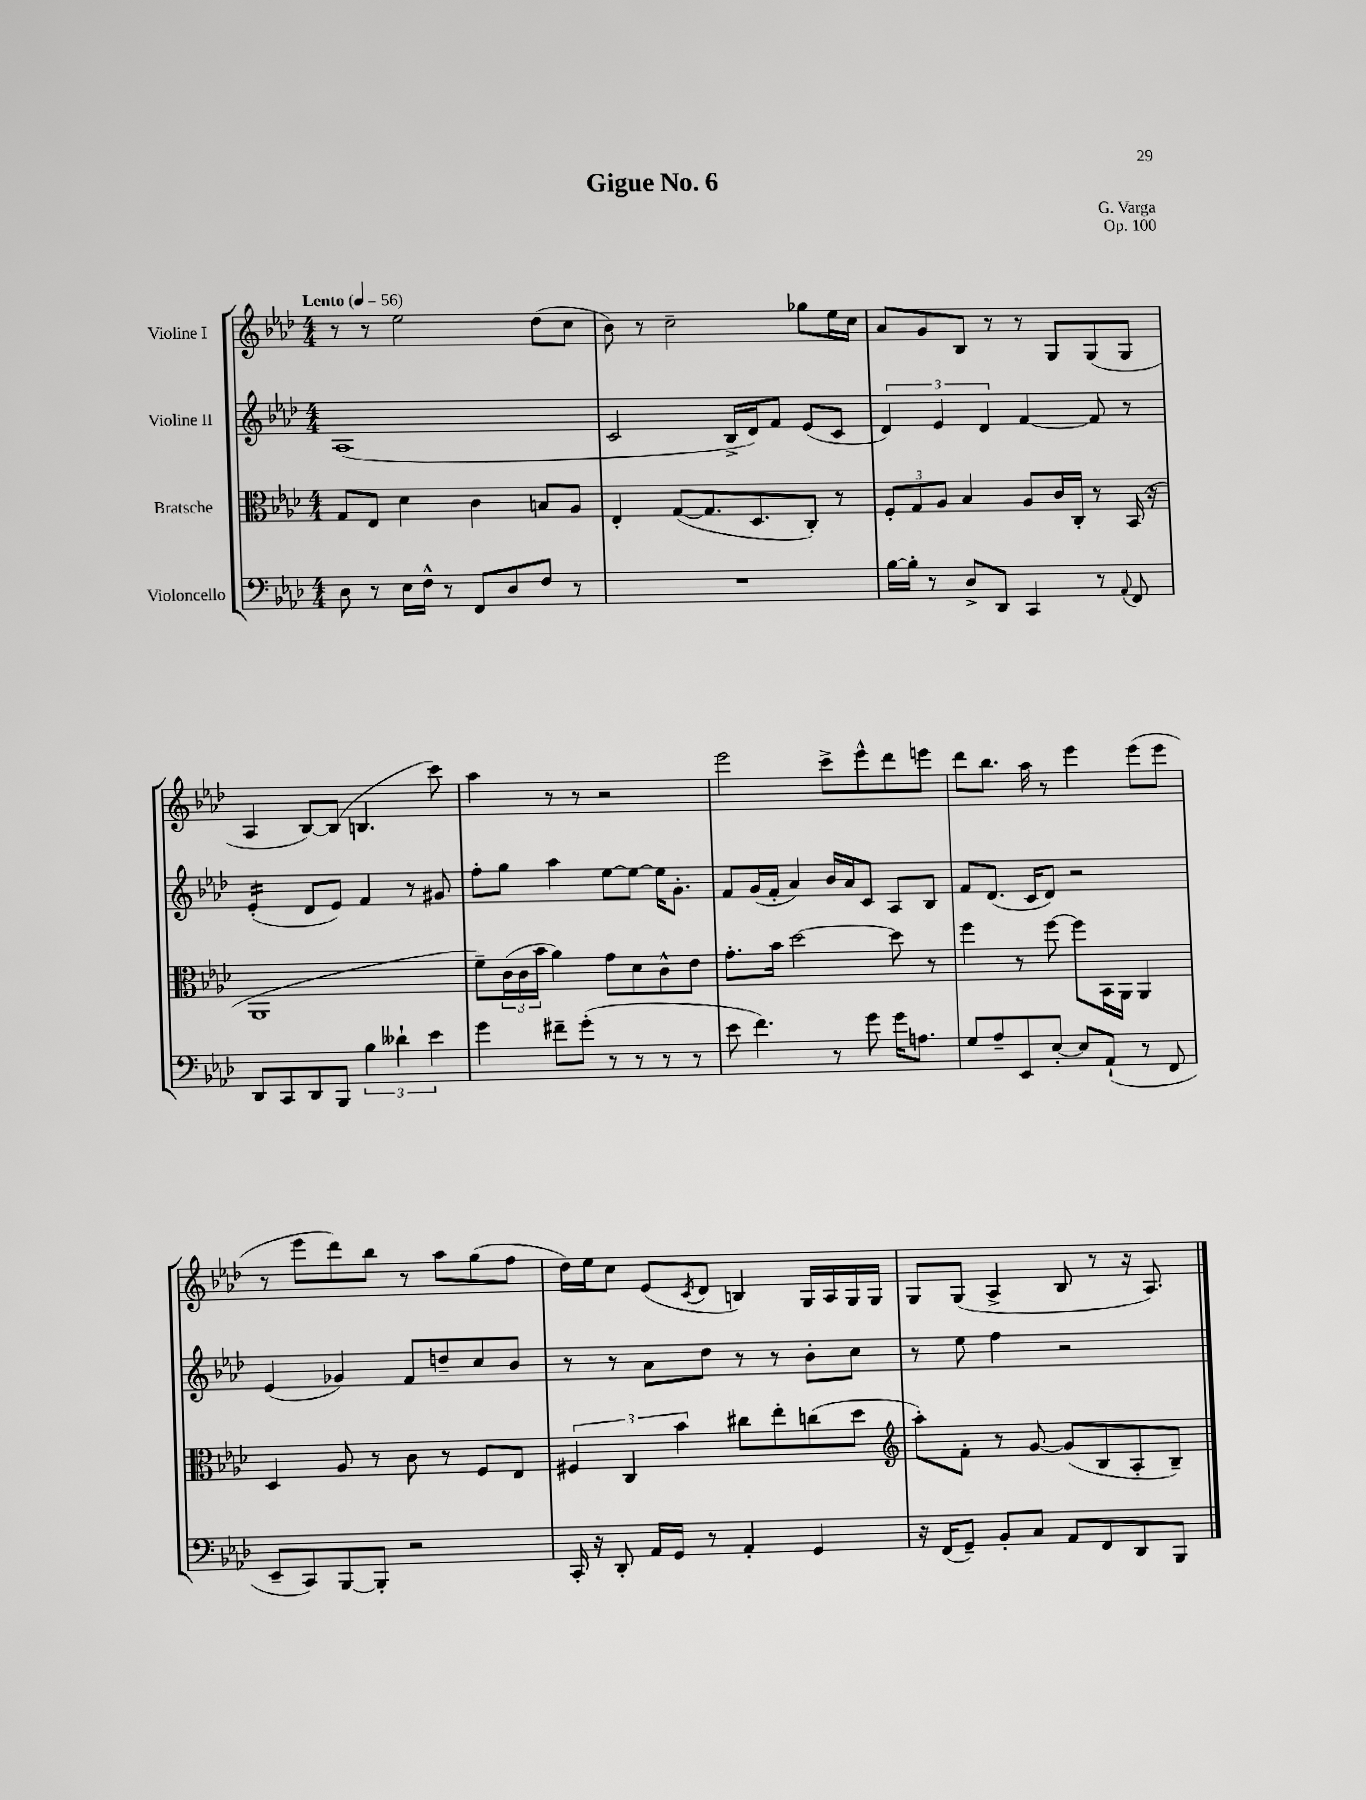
\header { title = "Gigue No. 6" composer = "G. Varga" opus = "Op. 100" }
<<
\new StaffGroup <<
\new Staff = "s0" \with { instrumentName = "Violine I" } {
    \clef treble \key aes \major \numericTimeSignature \time 4/4 \tempo "Lento" 4 = 56
    r8 r8 ees''2 des''8( c''8 |
    bes'8) r8 c''2-- ges''8 ees''16 c''16 |
    aes'8 g'8 bes8 r8 r8 g8 g8( g8 |
    aes4 bes8~) bes8( b4. c'''8) |
    aes''4 r8 r8 r2 |
    ees'''2 c'''8-> ees'''8-^ des'''8 e'''8 |
    des'''8 bes''8. aes''16 r8 ees'''4 ees'''8( ees'''8 |
    r8 ees'''8 des'''8) bes''8 r8 aes''8 g''8( f''8 |
    des''16) ees''16 c''8 ees'8( \acciaccatura { c'8 } des'8 b4) g16 aes16 g16 g16 |
    g8 g8( aes4-> bes8 r8 r16 aes8.) \bar "|." |
}
\new Staff = "s1" \with { instrumentName = "Violine II" } {
    \clef treble \key aes \major \numericTimeSignature \time 4/4
    aes1( |
    c'2 bes16-> des'16) f'8 ees'8( c'8 |
    \tuplet 3/2 { des'4) ees'4 des'4 } f'4~ f'8 r8 |
    ees'4:16-.( des'8 ees'8) f'4 r8 gis'8 |
    f''8-. g''8 aes''4 ees''8~ ees''8~ ees''16 g'8.-. |
    f'8 g'16( f'16-. aes'4) bes'16 aes'16 c'8 aes8 bes8 |
    f'8 des'8.( c'16 des'8) r2 |
    ees'4( ges'4) f'8 d''8-- c''8 bes'8 |
    r8 r8 aes'8 des''8 r8 r8 bes'8-. c''8 |
    r8 ees''8 f''4 r2 \bar "|." |
}
\new Staff = "s2" \with { instrumentName = "Bratsche" } {
    \clef alto \key aes \major \numericTimeSignature \time 4/4
    g8 ees8 des'4 c'4 b8 aes8 |
    ees4-. g8~( g8. des8. c8-.) r8 |
    \tuplet 3/2 { f8-. g8 aes8 } bes4 aes8 c'16 c16-. r8 bes,16( r16 |
    aes,1 |
    f'8--) \tuplet 3/2 { c'16( c'16 bes'16 } aes'4) g'8 des'8 c'8-^ ees'8 |
    g'8.-. bes'16 des''2~ des''8 r8 |
    f''4 r8 f''8~ f''8 bes,16 aes,16 aes,4 |
    des4 aes8 r8 c'8 r8 f8 ees8 |
    \tuplet 3/2 { fis4 c4 bes'4 } cis''8 ees''8-. c''8( des''8 |
    \clef treble aes''8-.) f'8-. r8 g'8~ g'8( bes8 aes8-. bes8--) \bar "|." |
}
\new Staff = "s3" \with { instrumentName = "Violoncello" } {
    \clef bass \key aes \major \numericTimeSignature \time 4/4
    des8 r8 ees16 f16-^ r8 f,8 des8 f8 r8 |
    R1 |
    bes16~ bes16-. r8 des8-> des,8 c,4 r8 \appoggiatura { aes,8 } f,8 |
    des,8 c,8 des,8 bes,,8 \tuplet 3/2 { bes4 deses'4-! ees'4 } |
    g'4 fis'8-- g'8-.( r8 r8 r8 r8 |
    ees'8 f'4.) r8 g'8 g'16 a8. |
    g8 aes8-- ees,8 ees8~-. ees8 aes,8-!( r8 f,8 |
    ees,8-- c,8) bes,,8~ bes,,8-. r2 |
    c,16-. r16 des,8-. aes,16 g,16 r8 aes,4-. g,4 |
    r16 f,16( g,8--) bes,8-. c8 aes,8 f,8 des,8 bes,,8 \bar "|." |
}
>>
>>
\layout { \context { \Score \remove "Bar_number_engraver" } }
